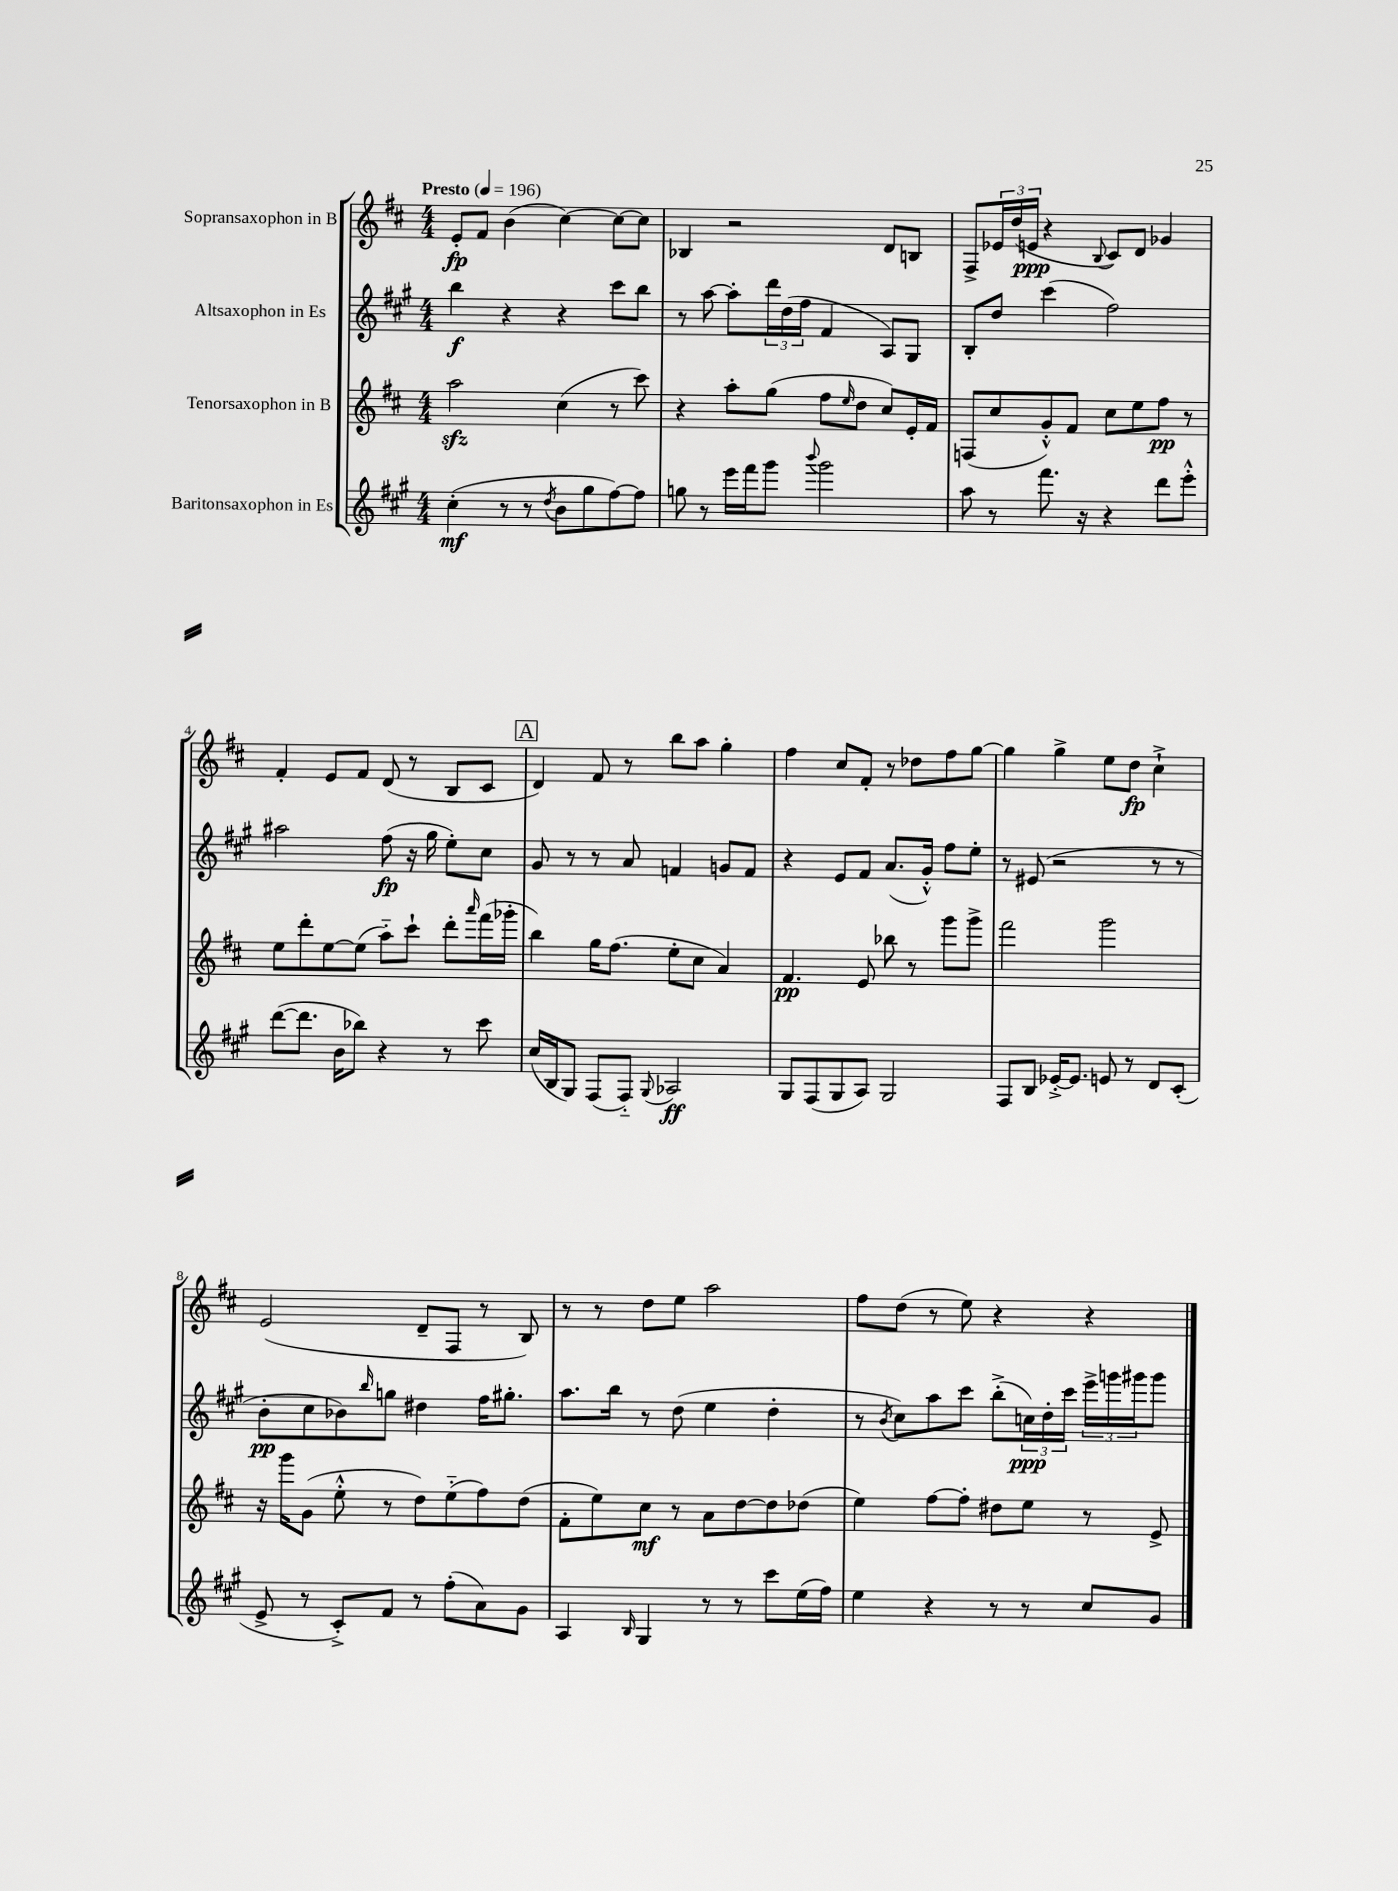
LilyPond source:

<<
\new StaffGroup <<
\new Staff = "s0" \with { instrumentName = "Sopransaxophon in B" } {
    \clef treble \key d \major \numericTimeSignature \time 4/4 \tempo "Presto" 4 = 196
    e'8-.\fp fis'8 b'4( cis''4~) cis''8~ cis''8 |
    bes4 r2 d'8 b8 |
    fis8-> \tuplet 3/2 { ees'16 d''16( e'16\ppp } r4 \appoggiatura { b8 } cis'8) d'8 ges'4 |
    fis'4-. e'8 fis'8 d'8( r8 b8 cis'8 |
    \mark \markup { \box "A" } d'4) fis'8 r8 b''8 a''8 g''4-. |
    fis''4 cis''8 fis'8-. r8 des''8 fis''8 g''8~ |
    g''4 g''4-> e''8 d''8\fp cis''4-!-> |
    e'2( d'8-- fis8 r8 b8) |
    r8 r8 d''8 e''8 a''2 |
    fis''8 d''8( r8 e''8) r4 r4 \bar "|." |
}
\new Staff = "s1" \with { instrumentName = "Altsaxophon in Es" } {
    \clef treble \key a \major \numericTimeSignature \time 4/4
    b''4\f r4 r4 cis'''8 b''8 |
    r8 a''8~ a''8-. \tuplet 3/2 { d'''16 d''16( fis''16 } fis'4 a8) gis8 |
    b8-. d''8 cis'''4( fis''2) |
    ais''2 fis''8\fp( r16 gis''16 e''8-.) cis''8 |
    \mark \markup { \box "A" } gis'8 r8 r8 a'8 f'4 g'8 f'8 |
    r4 e'8 fis'8 a'8.( gis'16-.-^) fis''8 e''8-. |
    r8 eis'8( r2 r8 r8 |
    b'8-.\pp cis''8 bes'8) \grace { b''16 } g''8 dis''4 fis''16 gis''8.-. |
    a''8. b''16 r8 d''8( e''4 d''4-. |
    r8 \acciaccatura { b'8 } cis''8) a''8 cis'''8 b''8-.->( \tuplet 3/2 { c''16\ppp) d''16-. cis'''16 } \tuplet 3/2 { e'''16-> g'''16 gis'''16 } gis'''8 \bar "|." |
}
\new Staff = "s2" \with { instrumentName = "Tenorsaxophon in B" } {
    \clef treble \key d \major \numericTimeSignature \time 4/4
    a''2\sfz cis''4( r8 cis'''8) |
    r4 a''8-. g''8( fis''8 \grace { e''16 } d''8 cis''8) e'16-. fis'16 |
    f8( cis''8 g'8-.-^) fis'8 cis''8 e''8 fis''8\pp r8 |
    e''8 d'''8-. e''8~ e''8( a''8-_) cis'''8-! d'''8-. \grace { a'''16 } fis'''16( ges'''16-. |
    \mark \markup { \box "A" } b''4) g''16 fis''8.( e''8-. cis''8 a'4) |
    fis'4.\pp e'8 bes''8 r8 g'''8 g'''8-> |
    fis'''2 g'''2 |
    r16 g'''16 g'8( e''8-.-^ r8 d''8) e''8-_( fis''8) d''8( |
    fis'8-. e''8) cis''8\mf r8 a'8 d''8~ d''8 des''8( |
    e''4) fis''8~ fis''8-. dis''8 e''8 r8 e'8-> \bar "|." |
}
\new Staff = "s3" \with { instrumentName = "Baritonsaxophon in Es" } {
    \clef treble \key a \major \numericTimeSignature \time 4/4
    cis''4-.\mf( r8 r8 \acciaccatura { d''8 } b'8 gis''8 fis''8~) fis''8 |
    g''8 r8 e'''16 fis'''16 gis'''8 \appoggiatura { b'''8 } gis'''2 |
    a''8 r8 fis'''8. r16 r4 d'''8 e'''8-.-^ |
    d'''8~( d'''8. b'16 bes''8) r4 r8 cis'''8 |
    \mark \markup { \box "A" } cis''16( b16 gis8) fis8( fis8-_) \appoggiatura { gis8 } aes2\ff |
    gis8 fis8( gis8 a8) gis2 |
    fis8 b8 ees'16~-.-> ees'8. e'8 r8 d'8 cis'8-.( |
    e'8-> r8 cis'8-.->) fis'8 r8 fis''8-.( a'8) gis'8 |
    a4 \grace { b16 } gis4 r8 r8 cis'''8 e''16( fis''16) |
    e''4 r4 r8 r8 cis''8 gis'8 \bar "|." |
}
>>
>>
